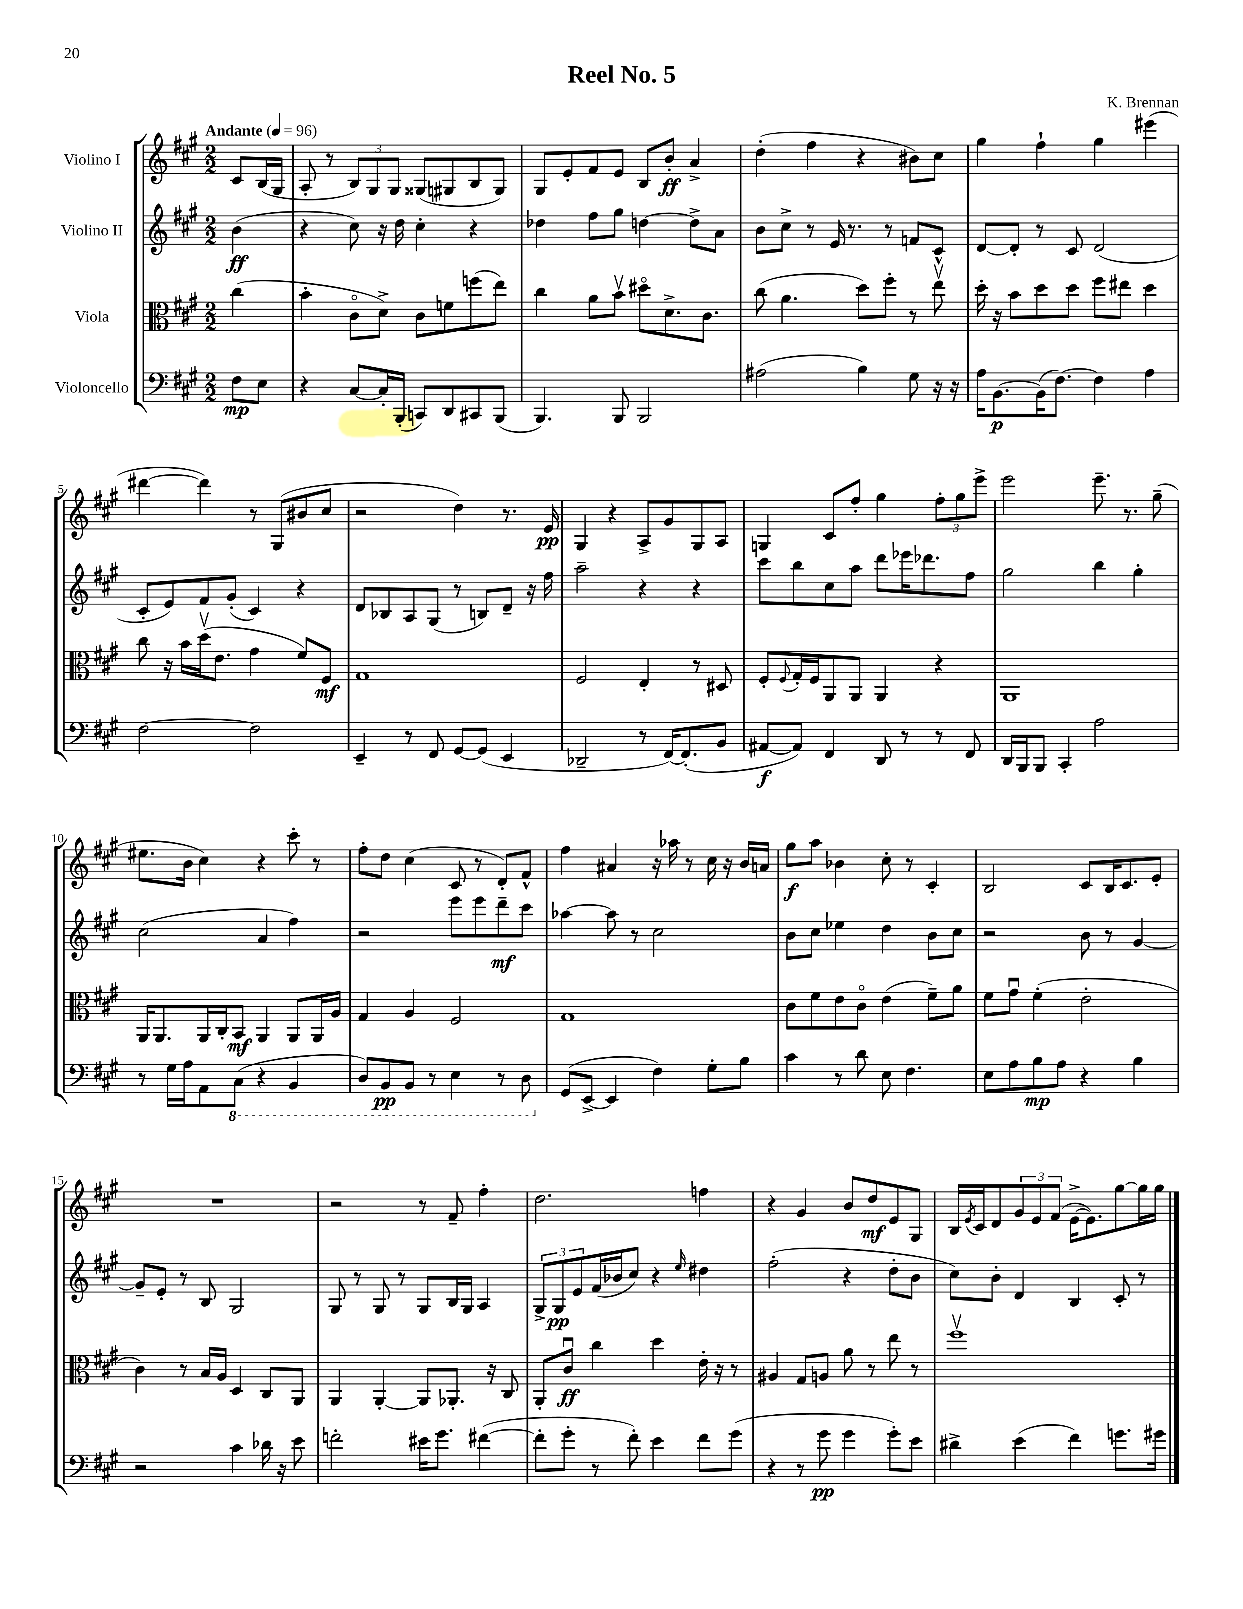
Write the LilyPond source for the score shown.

\header { title = "Reel No. 5" composer = "K. Brennan" }
<<
\new StaffGroup <<
\new Staff = "s0" \with { instrumentName = "Violino I" } {
    \clef treble \key a \major \numericTimeSignature \time 2/2 \partial 4 \tempo "Andante" 4 = 96
    cis'8 b16( gis16 |
    a8-. r8 \tuplet 3/2 { b8) gis8 gis8 } gisis8( gis8 b8 gis8) |
    gis8 e'8-. fis'8 e'8 b8 b'8-.\ff a'4-> |
    d''4-.( fis''4 r4 bis'8) cis''8 |
    gis''4 fis''4-! gis''4 eis'''4( |
    dis'''4~ dis'''4) r8 gis8( bis'8 cis''8 |
    r2 d''4) r8. e'16\pp |
    gis4 r4 a8-> gis'8 gis8 a8 |
    g4 cis'8 fis''8-. gis''4 \tuplet 3/2 { fis''8-. gis''8 e'''8-> } |
    e'''2 e'''8.-- r8. gis''8--( |
    eis''8. b'16 cis''4) r4 cis'''8-. r8 |
    fis''8-. d''8 cis''4( cis'8 r8 d'8-.) fis'8-^ |
    fis''4 ais'4 r16 aes''16 r8 cis''16 r16 b'16 a'16 |
    gis''8\f a''8 bes'4 cis''8-. r8 cis'4-. |
    b2 cis'8 b16 cis'8. e'8-. |
    R1 |
    r2 r8 fis'8-- fis''4-. |
    d''2. f''4 |
    r4 gis'4 b'8 d''8\mf e'8 gis8 |
    b16 \acciaccatura { e'8 } cis'16 d'8 \tuplet 3/2 { gis'8 e'8 fis'8( } e'16~-> e'8.) gis''8~ gis''16 gis''16 \bar "|." |
}
\new Staff = "s1" \with { instrumentName = "Violino II" } {
    \clef treble \key a \major \numericTimeSignature \time 2/2 \partial 4
    b'4\ff( |
    r4 cis''8) r16 d''16 cis''4-. r4 |
    des''4 fis''8 gis''8 d''4~ d''8-> a'8 |
    b'8 cis''8-> r8 e'16 r8. r8 f'8 cis'8-^ |
    d'8~ d'8-. r8 cis'8 d'2( |
    cis'8-. e'8) fis'8 gis'8-.( cis'4) r4 |
    d'8 bes8 a8 gis8( r8 b8) d'8-- r16 fis''16 |
    a''2-- r4 r4 |
    cis'''8 b''8 cis''8 a''8 d'''8 ees'''16 des'''8. fis''8 |
    gis''2 b''4 gis''4-. |
    cis''2( a'4 fis''4) |
    r2 e'''8 e'''8 d'''8--\mf cis'''8 |
    aes''4~ aes''8 r8 cis''2 |
    b'8 cis''8 ees''4 d''4 b'8 cis''8 |
    r2 b'8 r8 gis'4~ |
    gis'8-- e'8-. r8 b8 gis2 |
    gis8 r8 gis8 r8 gis8 b16 gis16 a4 |
    \tuplet 3/2 { gis8-> gis8\pp e'8 } fis'16( bes'16 cis''8) r4 \grace { e''16 } dis''4 |
    fis''2-.( r4 d''8-. b'8 |
    cis''8) b'8-. d'4 b4 cis'8-. r8 \bar "|." |
}
\new Staff = "s2" \with { instrumentName = "Viola" } {
    \clef alto \key a \major \numericTimeSignature \time 2/2 \partial 4
    cis''4( |
    b'4-. cis'8\flageolet d'8->) cis'8 f'8 f''8( e''8) |
    cis''4 a'8 b'8\upbow dis''8\flageolet d'8.-> cis'8. |
    cis''8( a'4. d''8) fis''8-. r8 e''8\upbow |
    d''16-. r16 b'8 d''8 d''8 fis''8 eis''8 d''4 |
    cis''8 r16 b'16 d''16\upbow( e'8. gis'4 fis'8) fis8\mf |
    gis1 |
    fis2 e4-. r8 dis8 |
    fis8-. \appoggiatura { fis8 } gis16-. fis16 a,8 a,8 a,4 r4 |
    a,1 |
    a,16 a,8. a,16 cis16-. b,8\mf a,4 a,8 a,16 a16 |
    gis4 a4 fis2 |
    gis1 |
    cis'8 fis'8 e'8 cis'8\flageolet e'4( fis'8--) a'8 |
    fis'8 gis'8\downbow fis'4-.( e'2-. |
    cis'4) r8 b16 a16 d4 cis8 a,8 |
    a,4 a,4~-. a,8 aes,8.-. r16 cis8 |
    a,8-. cis'8\downbow\ff cis''4 d''4 e'16-. r16 r8 |
    ais4 gis8 a8 a'8 r8 e''8 r8 |
    fis''1\upbow \bar "|." |
}
\new Staff = "s3" \with { instrumentName = "Violoncello" } {
    \clef bass \key a \major \numericTimeSignature \time 2/2 \partial 4
    fis8\mp e8 |
    r4 cis8~ cis16-. b,,16-.( c,8) d,8 cis,8 b,,8( |
    b,,4.) b,,8 b,,2 |
    ais2( b4) gis8 r16 r16 |
    a16 b,8.~\p b,16( fis8.~) fis4 a4 |
    fis2~ fis2 |
    e,4-- r8 fis,8 gis,8~ gis,8( e,4 |
    des,2-- r8 fis,16~) fis,8.-.( b,8 |
    ais,8~\f ais,8) fis,4 d,8 r8 r8 fis,8 |
    d,16 b,,16 b,,8 cis,4-. a2 |
    r8 gis16 a16 a,8 \ottava #-1 cis,8( r4 b,,4 |
    d,8) b,,8\pp b,,8 r8 e,4 r8 d,8 \ottava #0 |
    gis,8( e,8~-> e,4 fis4) gis8-. b8 |
    cis'4 r8 d'8 e8 fis4. |
    e8 a8 b8\mp a8 r4 b4 |
    r2 cis'4 des'16 r16 e'8 |
    f'2-. eis'16 gis'8. fis'4~( |
    fis'8-. gis'8-. r8 fis'8-.) e'4 fis'8 gis'8( |
    r4 r8 gis'8\pp gis'4 gis'8-.) e'8 |
    dis'4-> e'4( fis'4) g'8. gis'16 \bar "|." |
}
>>
>>
